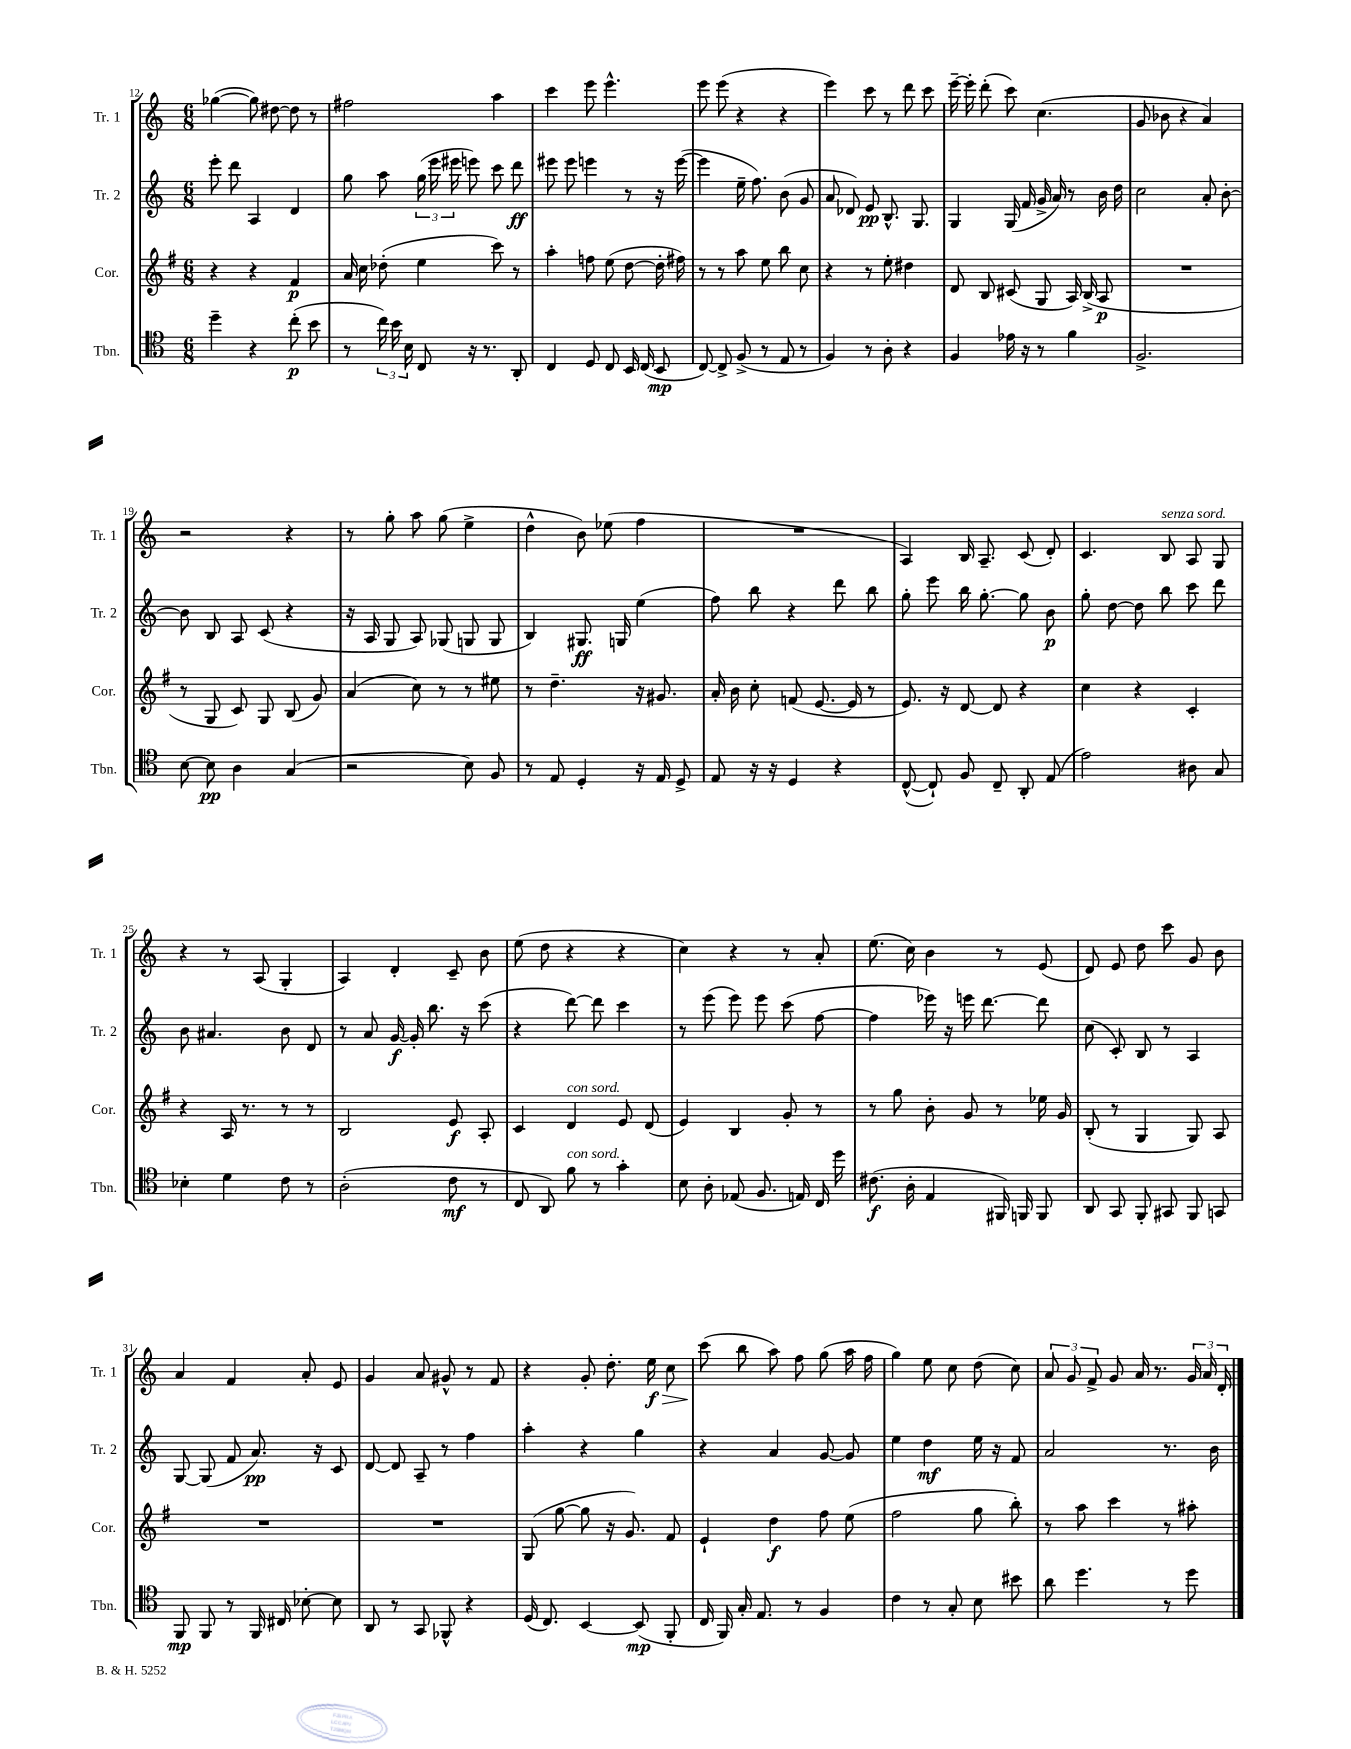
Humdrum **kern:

**kern	**kern	**kern	**kern
*staff4	*staff3	*staff2	*staff1
*clefC4	*clefG2	*clefG2	*clefG2
*k[]	*k[f#]	*k[]	*k[]
*M6/8	*M6/8	*M6/8	*M6/8
4dd~	4r	8eee'	([4gg-
.	.	8ddd	.
4r	4r	4A	8gg-])
.	.	.	[8dd#
(8cc'	4f#	4d	8dd#]
8b	.	.	8r
=	=	=	=
8r	16a	8gg	2ff#
.	16cc	.	.
24cc)	(8dd-'	8aa	.
24b	.	.	.
24B	.	.	.
8C	4ee	(24gg	.
.	.	24eee	.
.	.	24eee#	.
16r	.	8eee)	.
8.r	.	.	.
.	8ccc)	8ccc	4aa
8AA'	8r	8ddd	.
=	=	=	=
4C	4aa'	8eee#	4ccc
.	.	8eee#	.
8D	8ff	4eee	8eee
8C	(8ee	.	4.eee^^
16BB	[8dd	8r	.
(16C	.	.	.
8BB	16dd']	16r	.
.	16ff#)	([16eee	.
=	=	=	=
[8C)	8r	4eee]	8eee
8C^]	8r	.	(8eee
(8F^	8aa	16ee~	4r
.	.	8.ff)	.
8r	8ee	.	.
8E	8bb	(8b	4r
8r	8cc	8g	.
=	=	=	=
4F)	4r	8a	4eee)
.	.	8d-)	.
8r	8r	8e	8ccc
8A'	8ee'	8.B^^	8r
4r	4dd#	.	8ddd
.	.	8.G	.
.	.	.	8ccc
=	=	=	=
4F	8d	4G	[16eee~
.	.	.	16eee']
.	8B	.	(8ddd'
16e-	(8c#	(16G	8ccc)
16r	.	16f	.
8r	8G	16g^	(4.cc
.	.	16a)	.
4f	16A)	8r	.
.	(16B^	.	.
.	8A	16b	.
.	.	16dd	.
=	=	=	=
2.F^	2.r	2cc	8g
.	.	.	8b-
.	.	.	4r
.	.	8a'	4a)
.	.	[8b'	.
=	=	=	=
[8B	8r	8b]	2r
8B]	8G	8B	.
4A	8c)	8A	.
.	8G	(8c	.
(4G	(8B	4r	4r
.	8g)	.	.
=	=	=	=
2r	(4a	16r	8r
.	.	16A	.
.	.	8G	8gg'
.	8cc)	8A)	8aa
.	8r	(8G-	(8gg
8B)	8r	8G	4ee^
8F	8ee#	8G	.
=	=	=	=
8r	8r	4B)	4dd^^
8E	4.dd~	.	.
4D'	.	8.G#	8b)
.	.	.	(8ee-
.	.	16G	.
16r	16r	(4ee	4ff
16E	8.g#	.	.
8D^	.	.	.
=	=	=	=
8E	16a'	8ff)	2.r
.	16b	.	.
16r	8cc'	8bb	.
16r	.	.	.
4D	(8f	4r	.
.	[8.e	.	.
4r	.	8ddd	.
.	16e]	.	.
.	8r	8bb	.
=	=	=	=
([8C^^	8.e)	8gg'	4A)
8C`])	.	8eee	.
.	16r	.	.
8F	[8d	16bb	16B
.	.	[8.gg'	8.A~
8C~	8d]	.	.
8AA'	4r	8gg]	(8c
(8E	.	8b	8d')
=	=	=	=
2e)	4cc	8gg'	4.c
.	.	[8dd	.
.	4r	8dd]	.
.	.	8bb	8B
8A#	4c'	8ccc	8A
8G	.	8ddd	8G
=	=	=	=
4B-'	4r	8b	4r
.	.	4.a#	.
4d	16A	.	8r
.	8.r	.	.
.	.	.	(8A
8c	8r	8b	4G'
8r	8r	8d	.
=	=	=	=
(2A'	2B	8r	4A)
.	.	8a	.
.	.	[16g	4d'
.	.	16g']	.
.	.	8.bb	.
8c	8e	.	8c~
.	.	16r	.
8r	8A'	(8ccc	8b
=	=	=	=
8C	4c	4r	(8ee
8AA)	.	.	8dd
8f	4d	[8ddd)	4r
8r	.	8ddd]	.
4g'	8e	4ccc	4r
.	(8d	.	.
=	=	=	=
8B	4e)	8r	4cc)
8A'	.	(8eee	.
(8E-	4B	8eee)	4r
8.F	.	8eee	.
.	8g'	(8ccc	8r
16E)	.	.	.
16C	8r	[8ff	8a'
16dd	.	.	.
=	=	=	=
(8.c#	8r	4ff]	(8.ee
.	8gg	.	.
16A'	.	.	16cc)
4E	8b'	16eee-)	4b
.	.	16r	.
.	8g	16eee	.
.	.	[8.ddd	.
16FF#)	8r	.	8r
16FF	.	.	.
8FF	16ee-	8ddd]	(8e
.	16g	.	.
=	=	=	=
8AA	(8B'	(8cc	8d)
8GG	8r	8c')	8e
8FF'	4G	8B	8dd
8GG#	.	8r	8ccc
8FF	8G)	4A	8g
8GG	8A	.	8b
=	=	=	=
8FF	2.r	[8G	4a
8FF	.	(8G]	.
8r	.	8f	4f
16FF	.	8.a)	.
16C#	.	.	.
[8B-'	.	.	8a'
.	.	16r	.
8B-]	.	8c	8e
=	=	=	=
8AA	2.r	[8d	4g
8r	.	8d]	.
8GG	.	8A~	8a
8FF-^^	.	8r	8g#^^
4r	.	4ff	8r
.	.	.	8f
=	=	=	=
(16D	(8G	4aa'	4r
8.C)	.	.	.
.	[8gg	.	.
[4BB	8gg]	4r	8g'
.	16r	.	8.dd'
.	8.g)	.	.
(8BB]	.	4gg	.
.	.	.	16ee
8FF'	8f#	.	8cc
=	=	=	=
16C	4e`	4r	(8ccc
16FF)	.	.	.
16G'	.	.	8bb
8.E	.	.	.
.	4dd	4a	8aa)
8r	.	.	8ff
4F	8ff#	[8g	(8gg
.	(8ee	8g]	16aa
.	.	.	16ff
=	=	=	=
4c	2ff#	4ee	4gg)
8r	.	4dd	8ee
8G'	.	.	8cc
8B	8gg	16ee	(8dd
.	.	16r	.
8b#	8bb')	8f	8cc)
=	=	=	=
8a	8r	2a	12a
.	.	.	12g
4.dd	8aa	.	.
.	.	.	12f^
.	4ccc	.	8g
.	.	.	16a
.	.	.	8.r
8r	8r	8.r	.
8dd	8aa#'	.	24g
.	.	.	24a
.	.	16b	.
.	.	.	24d'
==	==	==	==
*-	*-	*-	*-
